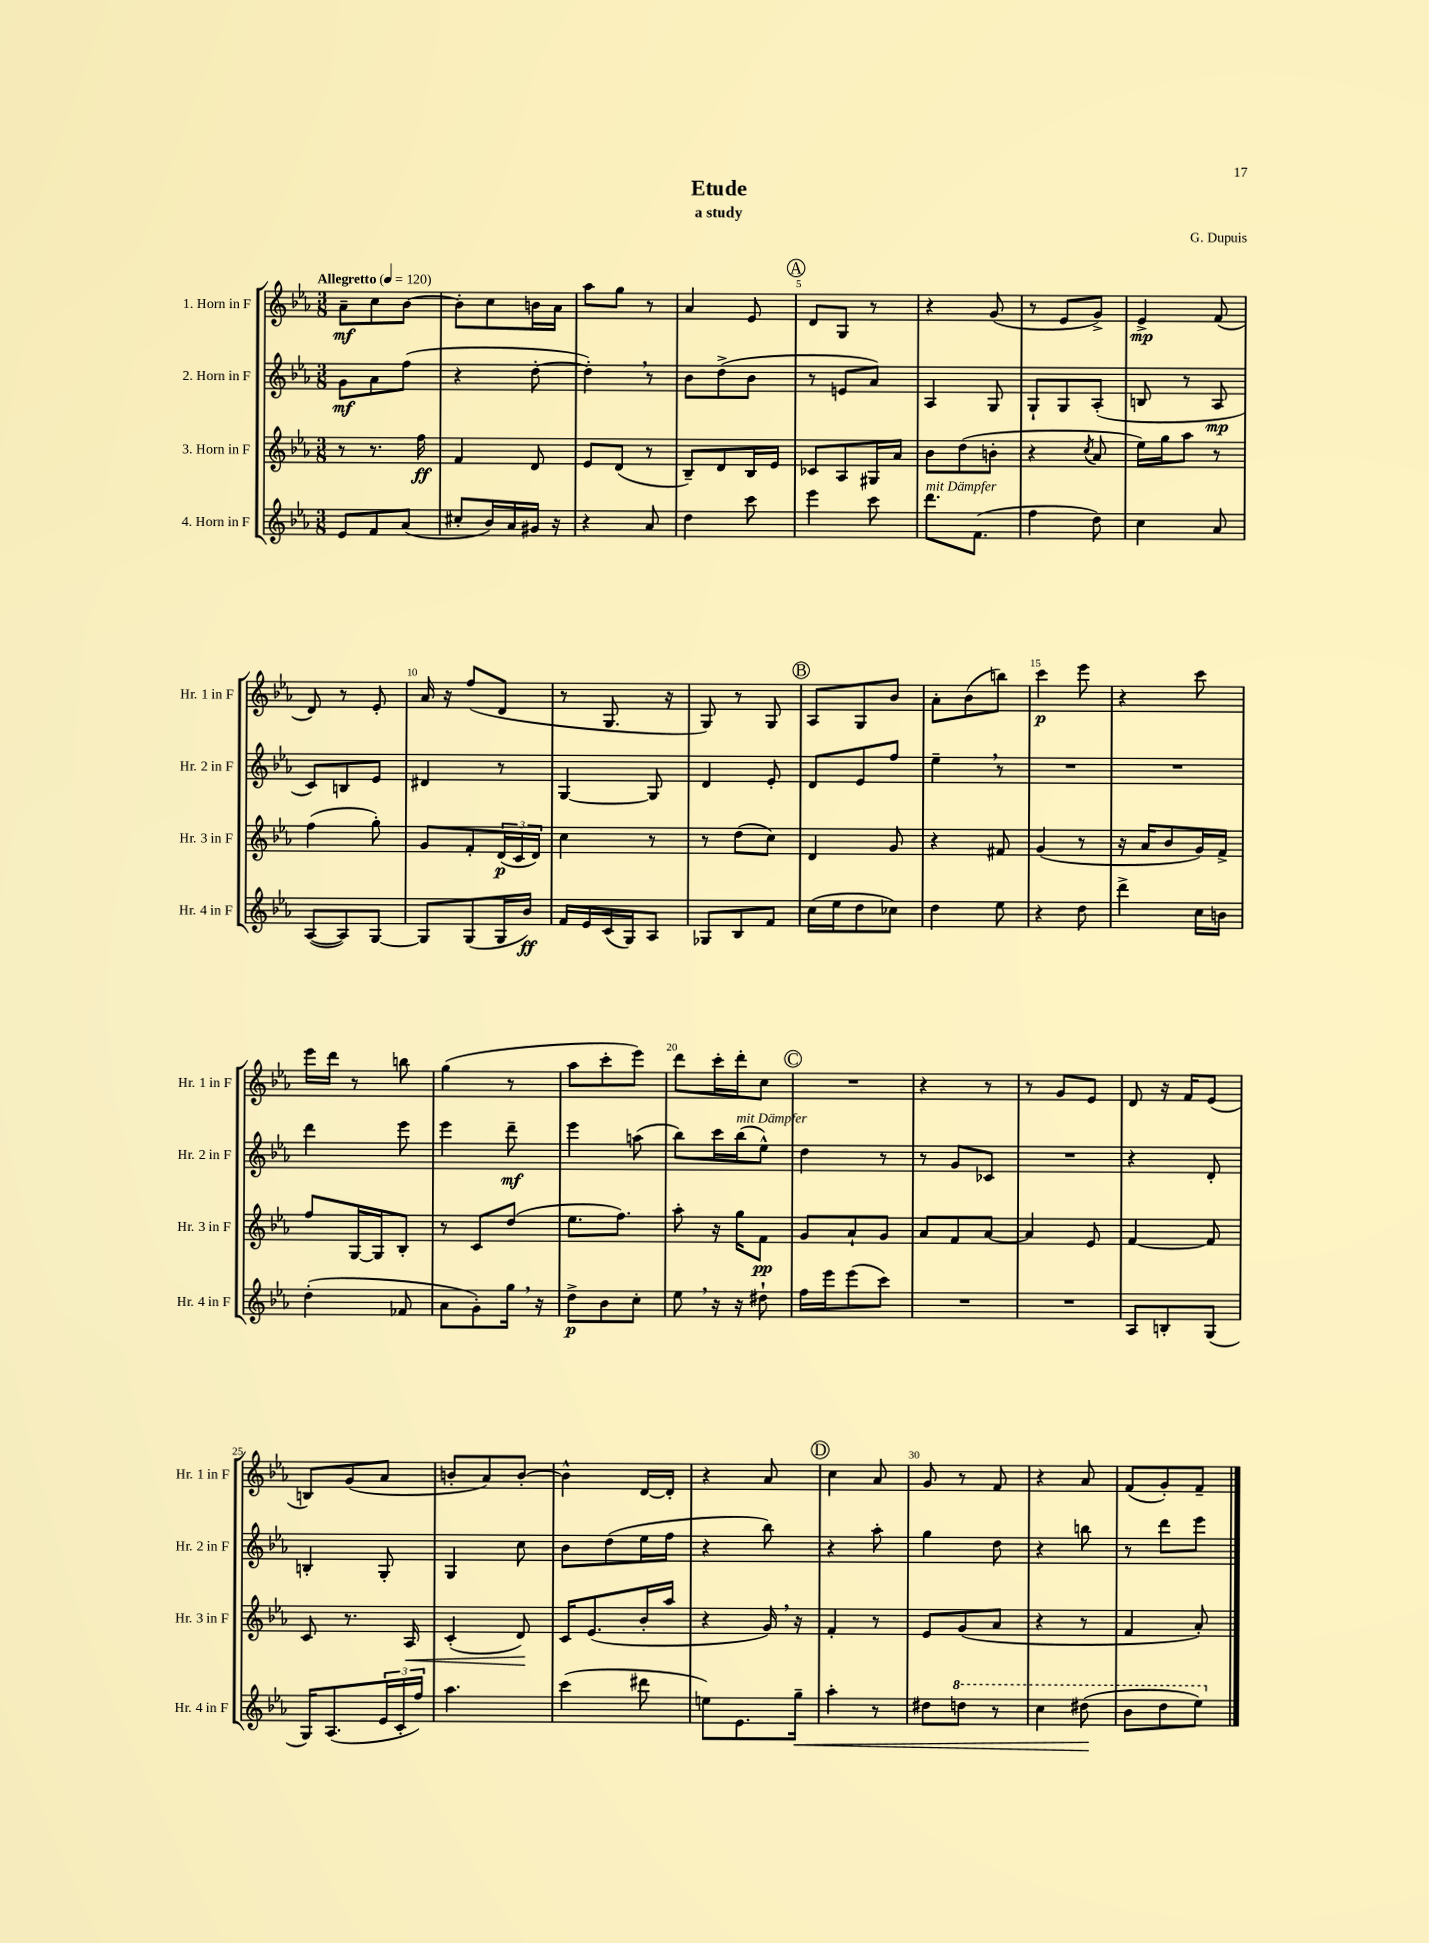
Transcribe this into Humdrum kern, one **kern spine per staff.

**kern	**kern	**kern	**kern
*staff4	*staff3	*staff2	*staff1
*clefG2	*clefG2	*clefG2	*clefG2
*k[b-e-a-]	*k[b-e-a-]	*k[b-e-a-]	*k[b-e-a-]
*M3/8	*M3/8	*M3/8	*M3/8
*MM120	*MM120	*MM120	*MM120
8e-/L	8r	8g\L	8a-~\L
8f/	8.r	8a-\	8cc\
(8a-/J	.	(8ff\J	[8b-\J
.	16ff\	.	.
=	=	=	=
8cc#'/L	4f/	4r	8b-'\]L
16b-/L)	.	.	8cc\
16a-/	.	.	.
16g#/JJ	8d/	[8dd'\	16b\L
16r	.	.	16a-\JJ
=	=	=	=
4r	8e-/L	4dd'\])	8aa-\L
.	(8d/J	.	8gg\J
8a-/	8r	8r	8r
=	=	=	=
4dd\	8B-~/L)	8b-\L	4a-/
.	8d/	(8dd^\	.
8ccc\	16B-/L	8b-\J	8e-/
.	16e-/JJ	.	.
=	=	=	=
4eee-\	8c-/L	8r	8d/L
.	8A-/	8e/L	8G/J
8ccc\	16G#/L	8a-/J)	8r
.	16a-/JJ	.	.
=	=	=	=
8.ddd\L	8b-\L	4A-/	4r
.	(8dd\	.	.
(8.f\J	.	.	.
.	8b'\J	8G/	(8g/
=	=	=	=
4ff\	4r	8G`/L	8r
.	.	8G/	8e-/L
.	8qcc/	.	.
8dd\)	8a-/	(8A-'/J	8g^/J)
=	=	=	=
4cc\	16ee-\LL)	8B/	4e-^/
.	16gg\J	.	.
.	8aa-\J	8r	.
8a-/	8r	8A-/	(8f/
=	=	=	=
([8A-/L	(4ff\	8c/L)	8d/)
8A-/])	.	8B/	8r
[8G/J	8gg'\)	8e-/J	8e-'/
=	=	=	=
8G/]L	8g/L	4d#/	16a-/
.	.	.	16r
(8G/	8f'/	.	(8ff/L
16G/L	(24d/L	8r	8d/J
.	24c/	.	.
16b-/JJ)	.	.	.
.	24d/JJ)	.	.
=	=	=	=
16f/LL	4cc\	[4G/	8r
16e-/	.	.	.
(16c/	.	.	8.G/
16G/J)	.	.	.
8A-/J	8r	8G/]	.
.	.	.	16r
=	=	=	=
8G-/L	8r	4d/	8G/)
8B-/	(8dd\L	.	8r
8f/J	8cc\J)	8e-'/	8G/
=	=	=	=
(16cc\LL	4d/	8d/L	8A-/L
16ee-\J	.	.	.
8dd\	.	8e-/	8G/
8cc-\J)	8g/	8ff/J	8b-/J
=	=	=	=
4dd\	4r	4ee-~\	8a-'\L
.	.	.	(8b-\
8ee-\	8f#/	8r	8bb\J)
=	=	=	=
4r	(4g/	4.r	4ccc\
8dd\	8r	.	8eee-\
=	=	=	=
4ddd^\	16r	4.r	4r
.	16a-/LK	.	.
.	8b-/	.	.
16cc\LL	16g/L)	.	8ccc\
16b\JJ	16f^/JJ	.	.
=	=	=	=
(4dd'\	8ff/L	4ddd\	16eee-\LL
.	.	.	16ddd\JJ
.	[16G/L	.	8r
.	16G/]J	.	.
8f-/	8B-'/J	8eee-\	8bb\
=	=	=	=
8a-\L	8r	4eee-\	(4gg\
8g'\)	8c/L	.	.
16gg\Jk	(8dd/J	8ddd~\	8r
16r	.	.	.
=	=	=	=
8dd^\L	8.ee-\L	4eee-\	8aa-\L
8b-\	.	.	8ccc'\
.	8.ff\J)	.	.
8cc'\J	.	(8aa\	8eee-\J)
=	=	=	=
8ee-\	8aa-'\	8bb-\L)	8ddd\L
16r	16r	16ccc\L	16ccc'\L
16r	16gg\LK	(16bb-\J	16ddd'\J
8dd#`\	8f\J	8ee-^^\J)	8cc\J
=	=	=	=
16ff\LL	8g/L	4dd\	4.r
16eee-\J	.	.	.
(8eee-\	8a-`/	.	.
8ccc\J)	8g/J	8r	.
=	=	=	=
4.r	8a-/L	8r	4r
.	8f/	8g/L	.
.	[8a-/J	8c-/J	8r
=	=	=	=
4.r	4a-/]	4.r	8r
.	.	.	8g/L
.	8e-/	.	8e-/J
=	=	=	=
8A-/L	[4f/	4r	8d/
8B'/	.	.	16r
.	.	.	16f/LK
(8G/J	8f/]	8d'/	(8e-/J
=	=	=	=
16G/LK)	8c/	4B'/	8B/L)
(8.A-/	.	.	.
.	8.r	.	(8g/
24e-/L	.	8G'/	8a-/J
24c'/	.	.	.
.	16A-/	.	.
24ff/JJ)	.	.	.
=	=	=	=
4.aa-\	(4c'/	4G/	8b'/L
.	.	.	8a-/)
.	8d/)	8cc\	[8b'/J
=	=	=	=
(4ccc\	16c/LK	8b-\L	4b^^\]
.	(8.e-/	.	.
.	.	(8dd\	.
8ddd#\	16b-'/L	16ee-\L	[16d/LL
.	16aa-/JJ	16ff\JJ	16d'/]JJ
=	=	=	=
8ee\L)	4r	4r	4r
8.e-\	.	.	.
.	16g/)	8bb-\)	8a-/
16gg~\Jk	16r	.	.
=	=	=	=
4aa-'\	4f'/	4r	4cc\
8r	8r	8aa-'\	8a-/
=	=	=	=
8dd#\L	8e-/L	4gg\	8g/
8ddd\J	(8g/	.	8r
8r	8a-/J	8dd\	8f/
=	=	=	=
4ccc\	4r	4r	4r
(8ddd#\	8r	8bb\	8a-/
=	=	=	=
8bb-\L	4f/	8r	(8f/L
8ddd\	.	8ddd\L	8g'/)
8eee-\J)	8a-'/)	8eee-\J	8f~/J
==	==	==	==
*-	*-	*-	*-
